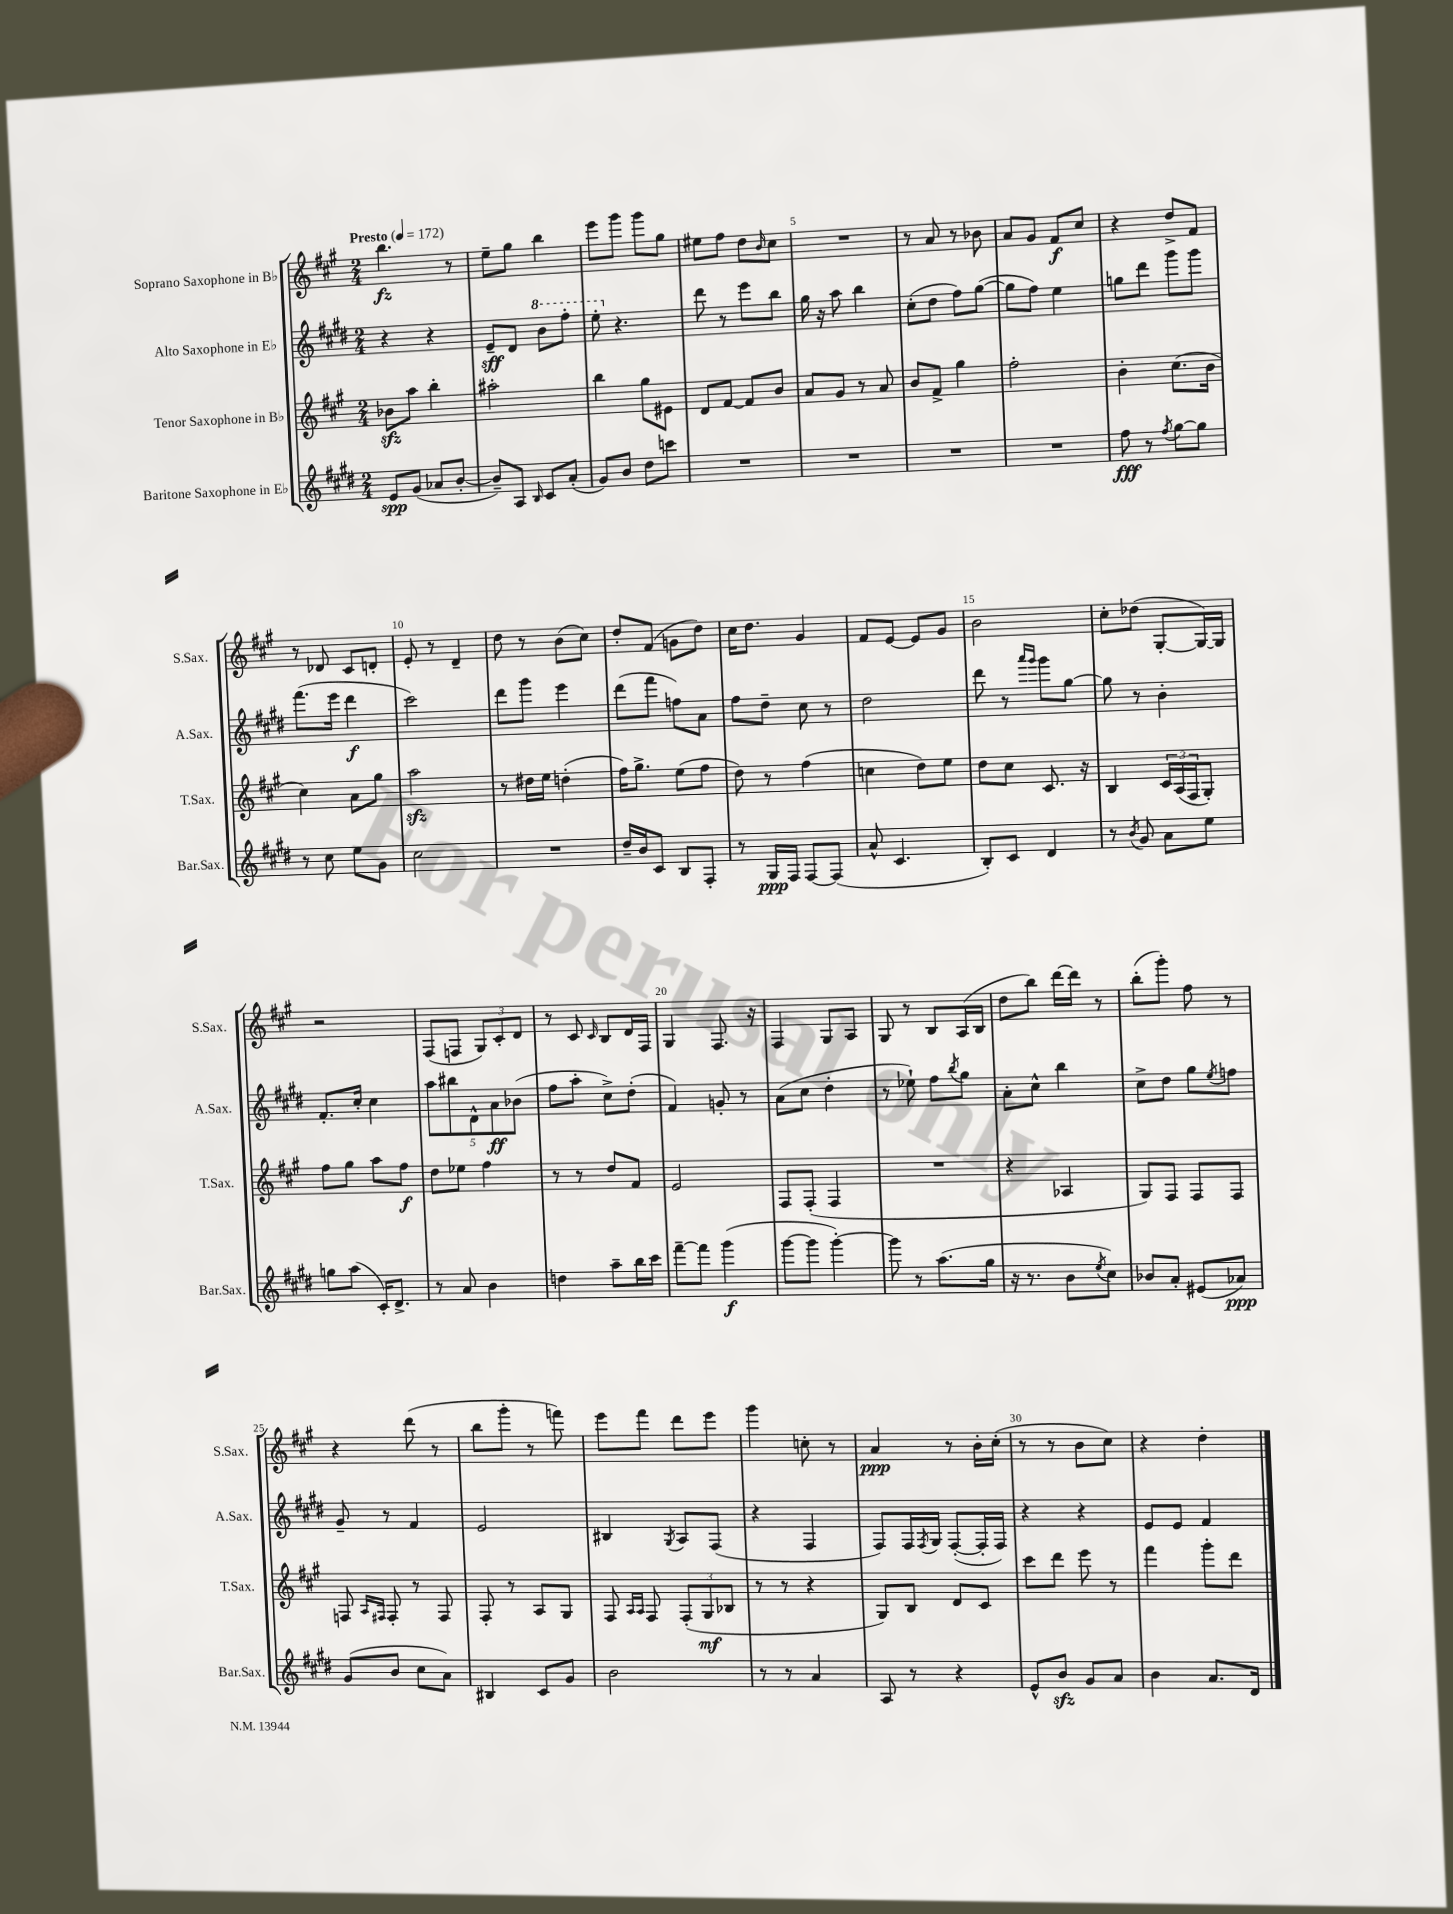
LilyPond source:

<<
\new StaffGroup <<
\new Staff = "s0" \with { instrumentName = "Soprano Saxophone in Bb" shortInstrumentName = "S.Sax." } {
    \clef treble \key a \major \numericTimeSignature \time 2/4 \tempo "Presto" 4 = 172
    b''4.\fz r8 |
    e''8-- gis''8 b''4 |
    e'''8 gis'''8 gis'''8 gis''8 |
    eis''8 fis''8 d''8 \grace { b'16 } cis''8 |
    R2 |
    r8 a'8 r8 bes'8 |
    a'8 gis'8 fis'8\f cis''8 |
    r4 d''8-> fis'8 |
    r8 des'8 cis'8 d'8-. |
    e'8-. r8 d'4-- |
    d''8 r8 b'8( cis''8) |
    d''8-. fis'8( g'8 d''8) |
    cis''16 d''8. gis'4 |
    fis'8 e'8~ e'8 gis'8 |
    b'2 |
    cis''8-. des''8( gis8~-. gis16~) gis16 |
    r2 |
    fis8( f8 \tuplet 3/2 { gis8) cis'8-. d'8 } |
    r8 cis'8 \grace { cis'16 } b8 d'16 fis16 |
    gis4 fis8. r16 |
    fis4 gis8 a8 |
    gis8 r8 b8 a16( b16 |
    d''8 b''8) d'''16~ d'''16 r8 |
    b''8-.( gis'''8-.) fis''8 r8 |
    r4 d'''8( r8 |
    b''8 gis'''8-. r8 f'''8) |
    e'''8 fis'''8 d'''8 e'''8 |
    gis'''4 c''8-. r8 |
    a'4\ppp r8 b'16-. cis''16-.( |
    r8 r8 b'8 cis''8) |
    r4 d''4-. \bar "|." |
}
\new Staff = "s1" \with { instrumentName = "Alto Saxophone in Eb" shortInstrumentName = "A.Sax." } {
    \clef treble \key e \major \numericTimeSignature \time 2/4
    r4 r4 |
    e'8--\sff dis'8 \ottava #1 b''8 fis'''8-. |
    e'''8-. \ottava #0 r4. |
    dis'''8 r8 e'''8 b''8 |
    gis''16 r16 a''8 b''4 |
    cis''8-.( dis''8 fis''8) gis''8~( |
    gis''8 fis''8) e''4 |
    g''8 dis'''8 gis'''8 gis'''8 |
    fis'''8.( e'''16 dis'''4\f |
    cis'''2) |
    dis'''8 gis'''8 e'''4 |
    dis'''8( fis'''8 f''8) a'8 |
    fis''8 dis''8-- cis''8 r8 |
    dis''2 |
    dis'''8 r8 \grace { a'''16 gis'''16 } gis'''8 gis''8~ |
    gis''8 r8 b'4-. |
    fis'8.-. cis''16-. cis''4 |
    \tuplet 5/4 { a''8 bis''8 dis'8-^ a'8\ff bes'8( } |
    fis''8 a''8-. cis''8->) dis''8-.( |
    fis'4) g'8-. r8 |
    a'8( cis''8 dis''4-. |
    r8 ees''8-!) fis''8 \acciaccatura { b''8 } gis''8 |
    a'8-. cis''8-^ b''4 |
    cis''8-> dis''8 gis''8 \acciaccatura { e''8 } f''8 |
    gis'8-- r8 fis'4 |
    e'2 |
    bis4 \acciaccatura { gis8 } a8 fis8( |
    r4 fis4 |
    fis8) fis16 \acciaccatura { fis8 } gis16 fis8~-.( fis16-. fis16) |
    r4 r4 |
    e'8 e'8 fis'4 \bar "|." |
}
\new Staff = "s2" \with { instrumentName = "Tenor Saxophone in Bb" shortInstrumentName = "T.Sax." } {
    \clef treble \key a \major \numericTimeSignature \time 2/4
    bes'8\sfz a''8 b''4-. |
    ais''2-. |
    b''4 gis''8 eis'8 |
    d'8 fis'8~ fis'8 b'8 |
    a'8 gis'8 r8 a'8 |
    b'8 fis'8-> gis''4 |
    fis''2-. |
    b'4-. cis''8.( b'16 |
    cis''4) a'8 gis''8 |
    a''2\sfz |
    r8 dis''16 e''16 d''4-.( |
    fis''16) gis''8.-> e''8( fis''8 |
    d''8) r8 fis''4( |
    c''4 d''8) e''8 |
    d''8 cis''8 cis'8. r16 |
    b4 \tuplet 3/2 { cis'16 a16( fis16 } gis8-.) |
    fis''8 gis''8 a''8 fis''8\f |
    d''8 ees''8 fis''4 |
    r8 r8 d''8 fis'8 |
    e'2 |
    fis8 fis8-.( fis4 |
    R2 |
    r4 aes4 |
    gis8) fis8 fis8 fis8 |
    f8 \grace { a16 fis16 } fis8-. r8 fis8 |
    fis8-. r8 a8 gis8 |
    fis8 \grace { a16 a16 } fis8 \tuplet 3/2 { fis8-.( gis8\mf bes8 } |
    r8 r8 r4 |
    gis8) b8 d'8 cis'8 |
    cis'''8 d'''8 e'''8 r8 |
    fis'''4 gis'''8-. d'''8 \bar "|." |
}
\new Staff = "s3" \with { instrumentName = "Baritone Saxophone in Eb" shortInstrumentName = "Bar.Sax." } {
    \clef treble \key e \major \numericTimeSignature \time 2/4
    e'8\spp gis'8( aes'8 b'8~-. |
    b'8--) a8 \grace { b16 } cis'8 a'8-.( |
    gis'8) b'8 dis''8 c'''8 |
    R2 |
    R2 |
    R2 |
    R2 |
    fis''8\fff r8 \acciaccatura { fis''8 } gis''8~ gis''8 |
    r8 cis''8 e''8 gis'8 |
    cis''2 |
    R2 |
    dis''16-- b'16 cis'8 b8 fis8-. |
    r8 gis16\ppp fis16 fis8~ fis8( |
    a'8-^ cis'4. |
    b8-.) cis'8 dis'4 |
    r8 \acciaccatura { b'8 } gis'8 a'8 e''8 |
    g''8 a''8( cis'16-.) dis'8.-> |
    r8 a'8 b'4 |
    d''4 a''8-- b''16 cis'''16 |
    fis'''8~-- fis'''8 gis'''4\f( |
    gis'''8~ gis'''8 gis'''4~-.) |
    gis'''8 r8 a''8.( gis''16 |
    r16 r8. b'8 \acciaccatura { e''8 } cis''8) |
    bes'8 a'8-. eis'8( aes'8\ppp) |
    gis'8( b'8 cis''8 a'8) |
    bis4 cis'8 gis'8 |
    b'2 |
    r8 r8 a'4 |
    a8 r8 r4 |
    e'8-^ b'8\sfz gis'8 a'8 |
    b'4 a'8. dis'16 \bar "|." |
}
>>
>>
\layout { \context { \Score \override BarNumber.break-visibility = ##(#f #t #t) barNumberVisibility = #(every-nth-bar-number-visible 5) } }
